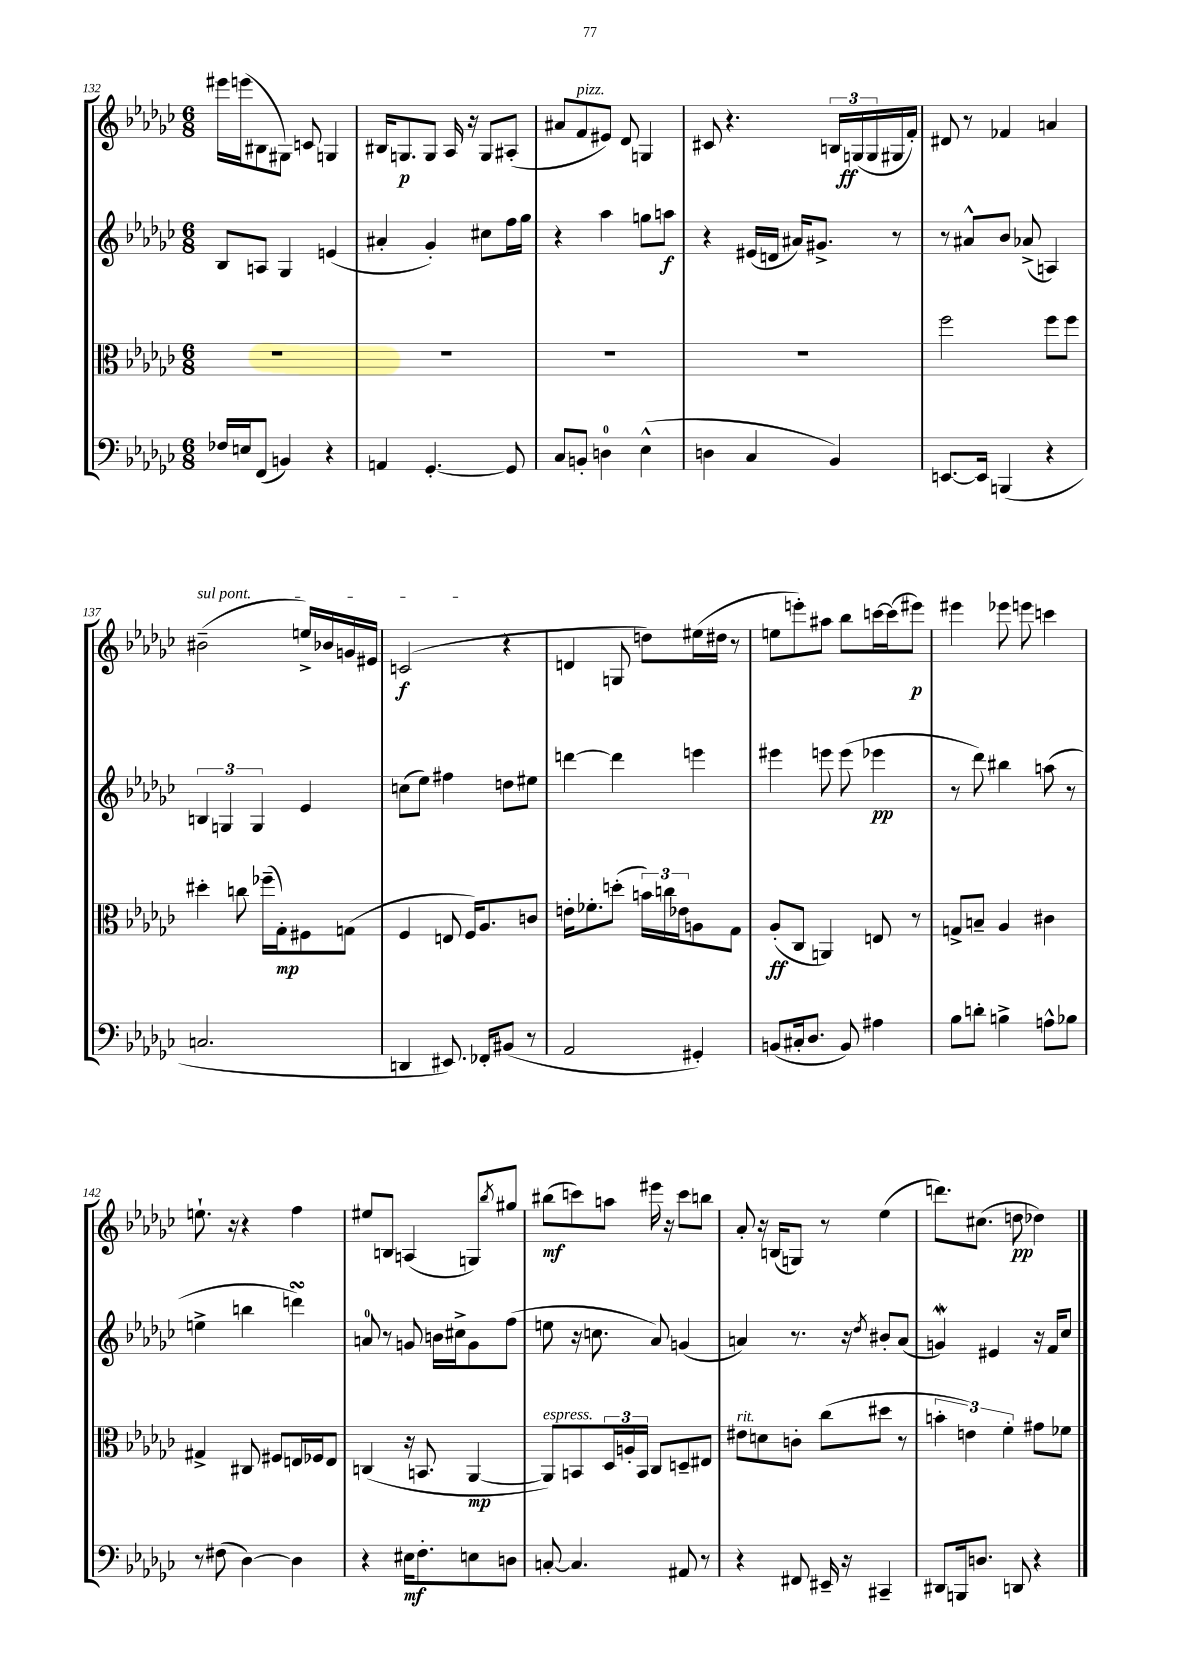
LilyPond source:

<<
\new StaffGroup <<
\new Staff = "s0" {
    \clef treble \key ges \major \numericTimeSignature \time 6/8
    eis'''16 e'''16( bis8 gis8) c'8 g4 |
    bis16 g8.\p g8 aes16 r16 g8 ais8-.( |
    ais'8 f'8^\markup { \italic "pizz." } eis'8) des'8 g4 |
    cis'8 r4. \tuplet 3/2 { b16 g16\ff( g16 } gis16 f'16-.) |
    dis'8 r8 fes'4 a'4 |
    \once \override TextSpanner.bound-details.left.text = \markup { \italic "sul pont." } bis'2--\startTextSpan( e''16->) bes'16 g'16 eis'16 |
    c'2\f\stopTextSpan( r4 |
    d'4 g8 d''8) eis''16( dis''16 r8 |
    e''8 e'''8-.) ais''8 bes''8 c'''16~ c'''16( eis'''8\p) |
    eis'''4 ees'''8 e'''8 c'''4 |
    e''8.-! r16 r4 f''4 |
    eis''8 b8 a4( g8) \acciaccatura { bes''8 } gis''8 |
    bis''8\mf( c'''8) a''8 eis'''16 r16 c'''8 b''8 |
    aes'8-. r16 b16( g8) r8 ees''4( |
    d'''8.) cis''8.( d''8\pp des''4) \bar "|." |
}
\new Staff = "s1" {
    \clef treble \key ges \major \numericTimeSignature \time 6/8
    bes8 a8 ges4 e'4( |
    ais'4-. ges'4-.) cis''8 f''16 ges''16 |
    r4 aes''4 g''8 a''8\f |
    r4 eis'16( d'16 ais'16) gis'8.-> r8 |
    r8 ais'8-^ bes'8 aes'8->( a4) |
    \tuplet 3/2 { b4 g4 g4 } ees'4 |
    c''8( ees''8) fis''4 d''8 eis''8 |
    d'''4~ d'''4 e'''4 |
    eis'''4 e'''8 e'''8( ees'''4\pp |
    r8 des'''8) bis''4 a''8( r8 |
    e''4-> b''4 d'''4\turn) |
    a'8-0 r8 g'8 b'16 cis''16-> g'8 f''8( |
    e''8 r16 c''8. aes'8) g'4( |
    a'4) r8. r16 \acciaccatura { des''8 } bis'8-. a'8( |
    g'4\mordent) eis'4 r16 f'16 ces''8 \bar "|." |
}
\new Staff = "s2" {
    \clef alto \key ges \major \numericTimeSignature \time 6/8
    R2. |
    R2. |
    R2. |
    R2. |
    f''2 f''8 f''8 |
    dis''4-. c''8 fes''16--( ges16-.\mp) fis8 g8( |
    f4 e8 f16) aes8. c'8 |
    e'16-. fes'8.-. d''8-.( \tuplet 3/2 { b'16) c''16 ees'16 } a8 ges8 |
    aes8-.\ff( ces8 a,4) e8 r8 |
    g8-> b8-- aes4 cis'4 |
    gis4-> cis8 fis8 e16 fes16 e8 |
    c4( r16 b,8. aes,4~\mp |
    aes,8^\markup { \italic "espress." }) b,8 \tuplet 3/2 { des16 a16-. b,16 } ces8 d8-- eis8 |
    eis'8^\markup { \italic "rit." } d'8 c'8-. ces''8( dis''8 r8 |
    \tuplet 3/2 { b'4-. e'4) f'4-. } gis'8 fes'8 \bar "|." |
}
\new Staff = "s3" {
    \clef bass \key ges \major \numericTimeSignature \time 6/8
    fes16 e16 f,8( b,4) r4 |
    a,4 ges,4.~-. ges,8 |
    ces8 b,8-. d4-0 ees4-^( |
    d4 ces4 bes,4) |
    e,8.~ e,16 b,,4( r4 |
    c2. |
    d,4 eis,8.) fes,16-. bis,8( r8 |
    aes,2 gis,4-.) |
    b,8( cis16-. des8. b,8) ais4 |
    bes8 d'8-. b4-> a8-^ bes8 |
    r8 fis8( des4~) des4 |
    r4 eis16\mf f8.-. e8 d8 |
    c8~-. c4. ais,8 r8 |
    r4 fis,8 eis,16-- r16 cis,4-- |
    dis,8 b,,16 d8. d,8 r4 \bar "|." |
}
>>
>>
\layout { \context { \Score currentBarNumber = #132 } }
